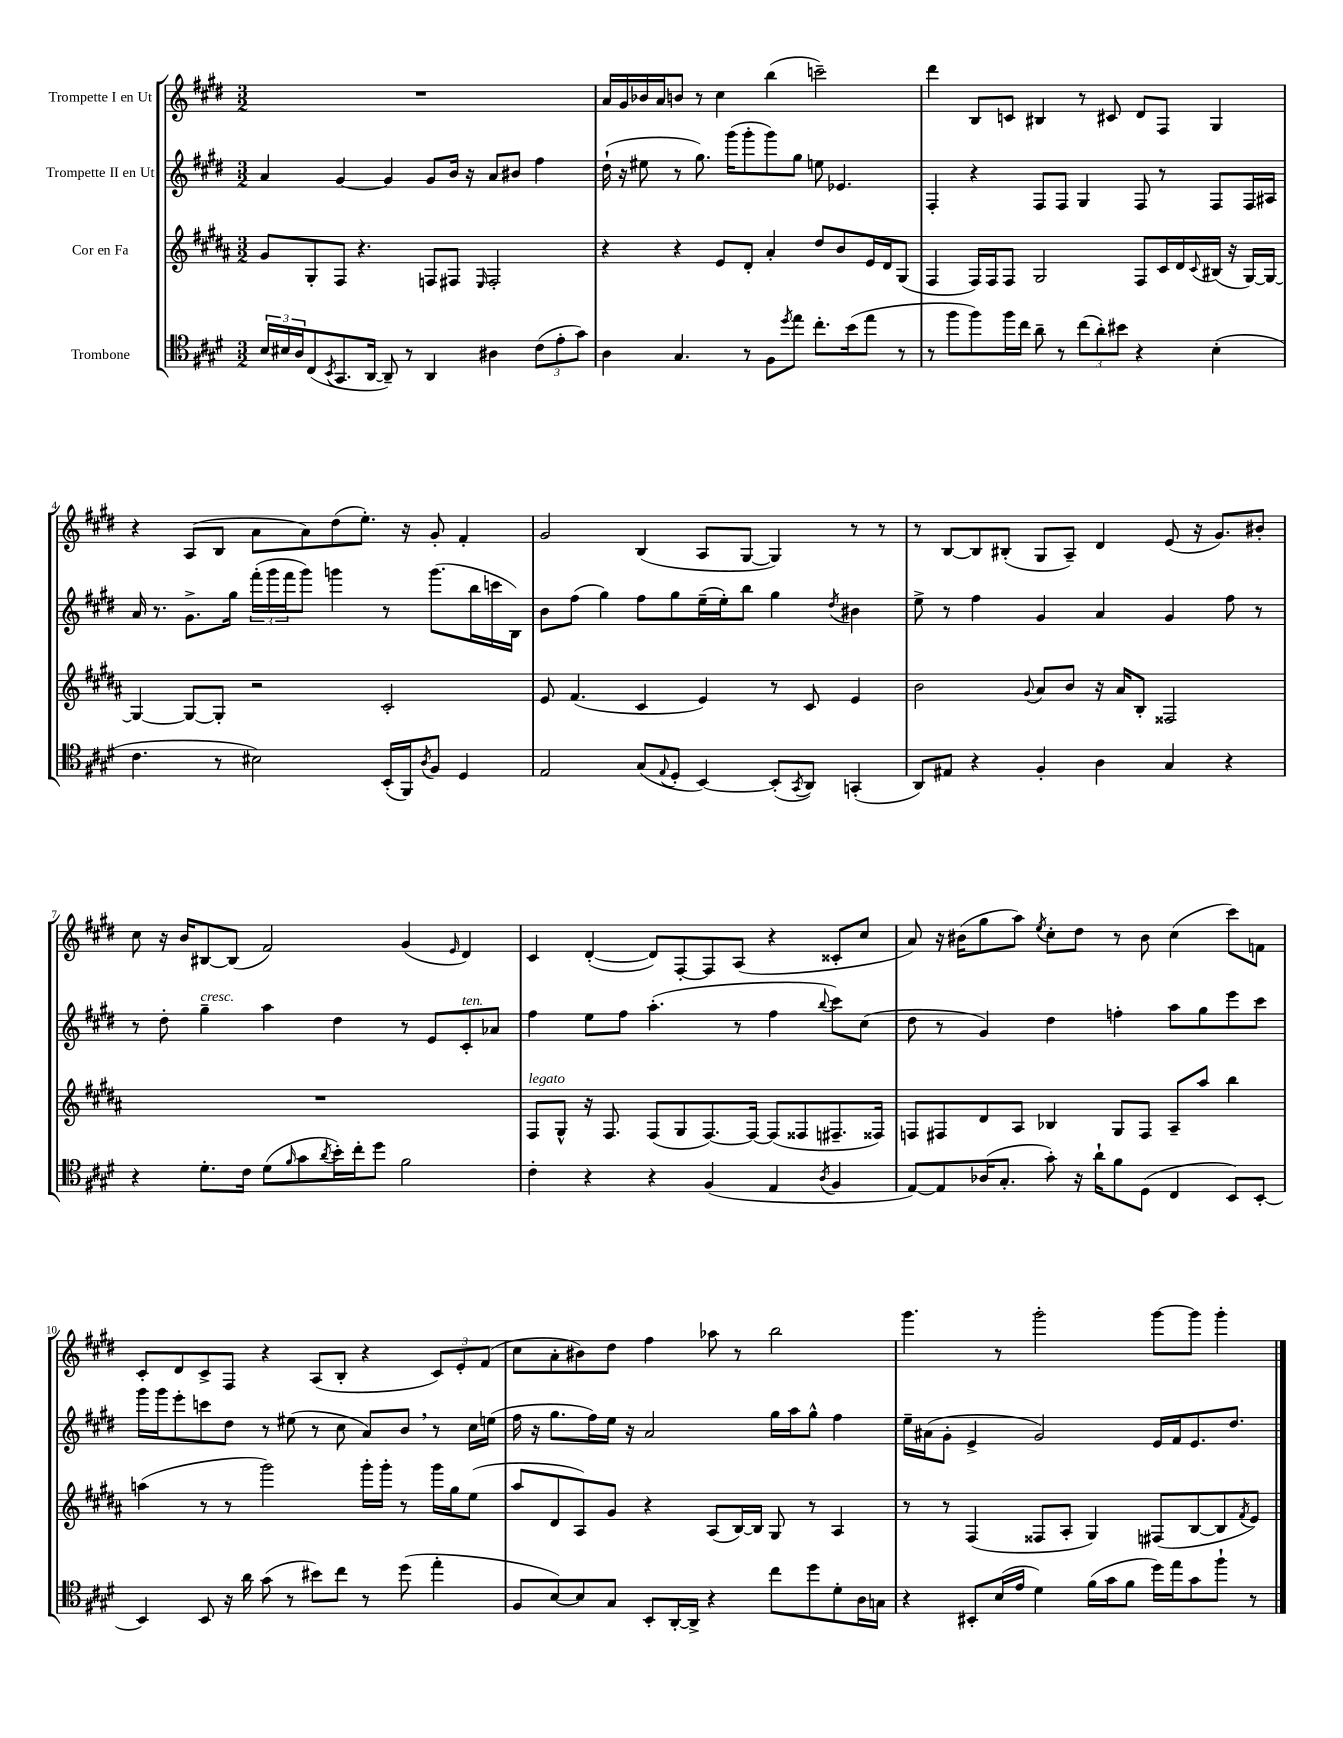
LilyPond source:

<<
\new StaffGroup <<
\new Staff = "s0" \with { instrumentName = "Trompette I en Ut" } {
    \clef treble \key e \major \numericTimeSignature \time 3/2
    R1. |
    a'16 gis'16 bes'16 a'16 b'8 r8 cis''4 b''4( c'''2--) |
    dis'''4 b8 c'8 bis4 r8 cis'8 dis'8 fis8 gis4 |
    r4 a8( b8 a'8 a'8) dis''8( e''8.-.) r16 gis'8-. fis'4-. |
    gis'2 b4( a8 gis8~ gis4) r8 r8 |
    r8 b8~ b8 bis8-.( gis8 a8--) dis'4 e'8( r16 gis'8.) bis'8-. |
    cis''8 r16 b'16 bis8~ bis8( fis'2) gis'4( \grace { e'16 } dis'4) |
    cis'4 dis'4~-.( dis'8) fis8~-. fis8 a8( r4 cisis'8-. cis''8 |
    a'8) r16 bis'16( gis''8 a''8) \acciaccatura { e''8 } cis''8-. dis''8 r8 bis'8 cis''4( cis'''8) f'8 |
    cis'8-. dis'8 cis'8-> fis8 r4 a8( b8-. r4 \tuplet 3/2 { cis'8) e'8-. fis'8( } |
    cis''8 a'8-. bis'8) dis''8 fis''4 aes''8 r8 b''2 |
    gis'''4. r8 gis'''2-. gis'''8~ gis'''8 gis'''4-. \bar "|." |
}
\new Staff = "s1" \with { instrumentName = "Trompette II en Ut" } {
    \clef treble \key e \major \numericTimeSignature \time 3/2
    a'4 gis'4~ gis'4 gis'8 b'16 r16 a'8 bis'8 fis''4 |
    dis''16-!( r16 eis''8 r8 gis''8.) gis'''16( gis'''8-. gis'''8) gis''8 e''8 ees'4. |
    fis4-. r4 fis8 fis8 gis4 fis8 r8 fis8 fis16 ais16 |
    a'16 r8. gis'8.-> gis''16 \tuplet 3/2 { fis'''16-.( gis'''16 fis'''16 } gis'''8) g'''4 r8 g'''8.( b''16 c'''16 b16) |
    b'8 fis''8( gis''4) fis''8 gis''8 e''16--( e''16-.) b''8 gis''4 \acciaccatura { dis''8 } bis'4 |
    e''8-> r8 fis''4 gis'4 a'4 gis'4 fis''8 r8 |
    r8 dis''8-. gis''4--^\markup { \italic "cresc." } a''4 dis''4 r8 e'8 cis'8-.^\markup { \italic "ten." } aes'8 |
    fis''4 e''8 fis''8 a''4.-.( r8 fis''4 \appoggiatura { b''8 } cis'''8) cis''8( |
    dis''8 r8 gis'4) dis''4 f''4-. a''8 gis''8 e'''8 cis'''8 |
    gis'''16 gis'''16 e'''8-. c'''8 dis''8 r8 eis''8( r8 cis''8 a'8) b'8 \breathe r8 cis''16 e''16( |
    fis''16 r16 gis''8. fis''16) e''16 r16 a'2 gis''16 a''16 gis''8-^ fis''4 |
    e''16-- ais'16( gis'8-. e'4-> gis'2) e'16 fis'16 e'8. dis''8. \bar "|." |
}
\new Staff = "s2" \with { instrumentName = "Cor en Fa" } {
    \clef treble \key b \major \numericTimeSignature \time 3/2
    gis'8 gis8-. fis8 r4. f8 fis8 \grace { e16 } fis2-. |
    r4 r4 e'8 dis'8-. ais'4-. dis''8 b'8 e'16 dis'16 gis8( |
    fis4 fis16) fis16 fis8 gis2 fis8 cis'16 dis'16 \appoggiatura { cis'8 } bis16( r16 gis16~) gis16~ |
    gis4~ gis8~ gis8-. r2 cis'2-. |
    e'8 fis'4.( cis'4 e'4) r8 cis'8 e'4 |
    b'2 \appoggiatura { gis'8 } ais'8 b'8 r16 ais'16 b8-. fisis2 |
    R1. |
    fis8^\markup { \italic "legato" } gis8-^ r16 fis8. fis8( gis8 fis8.~) fis16~ fis8( fisis8 fis8.-- fisis16) |
    f8 fis8 dis'8 ais8 bes4 gis8 fis8 ais8-- ais''8 b''4 |
    a''4( r8 r8 gis'''2) gis'''16-. gis'''16-. r8 gis'''16 gis''16 e''8( |
    ais''8 dis'8 ais8) gis'8 r4 ais8( b16~) b16 gis8 r8 ais4 |
    r8 r8 fis4( fisis8 ais8-. gis4) fis8( b8~ b8 \acciaccatura { fis'8 } e'8) \bar "|." |
}
\new Staff = "s3" \with { instrumentName = "Trombone" } {
    \clef tenor \key e \major \numericTimeSignature \time 3/2
    \tuplet 3/2 { b16 bis16 a16 } cis8( \acciaccatura { b,8 } gis,8. a,16~ a,8--) r8 a,4 ais4 \tuplet 3/2 { cis'8( e'8-. gis'8) } |
    a4 gis4. r8 fis8 \acciaccatura { dis''8 } e''8 cis''8.-. b'16( e''8 r8 |
    r8 fis''8 fis''8) fis''16 cis''16 a'8-- r8 \tuplet 3/2 { cis''8( a'8-.) bis'8 } r4 b4-.( |
    cis'4. r8 bis2) b,16-.( fis,16) \acciaccatura { a8 } fis8 dis4 |
    e2 gis8( \appoggiatura { e8 } dis8-. b,4~) b,8-.( \acciaccatura { gis,8 } a,8) g,4-.( |
    a,8) eis8 r4 fis4-. a4 gis4 r4 |
    r4 dis'8.-. cis'16 dis'8( \grace { fis'16 } gis'8 \acciaccatura { a'8 } b'16-.) cis''16-. dis''8 fis'2 |
    cis'4-. r4 r4 fis4( e4 \acciaccatura { a8 } fis4 |
    e8~) e8 aes16( gis8.-. gis'8-.) r16 a'16-! fis'8 dis8( cis4 b,8) b,8~-. |
    b,4 b,8 r16 a'16 gis'8( r8 bis'8) cis''8 r8 dis''8( e''4-. |
    fis8 b8~) b8 gis8 b,8-. a,16~-. a,16-> r4 cis''8 dis''8 dis'8-. a16 g16 |
    r4 bis,8-. b16( e'16 dis'4) fis'16( gis'16 fis'8 dis''16) e''16 gis'8 fis''8-! r8 \bar "|." |
}
>>
>>
